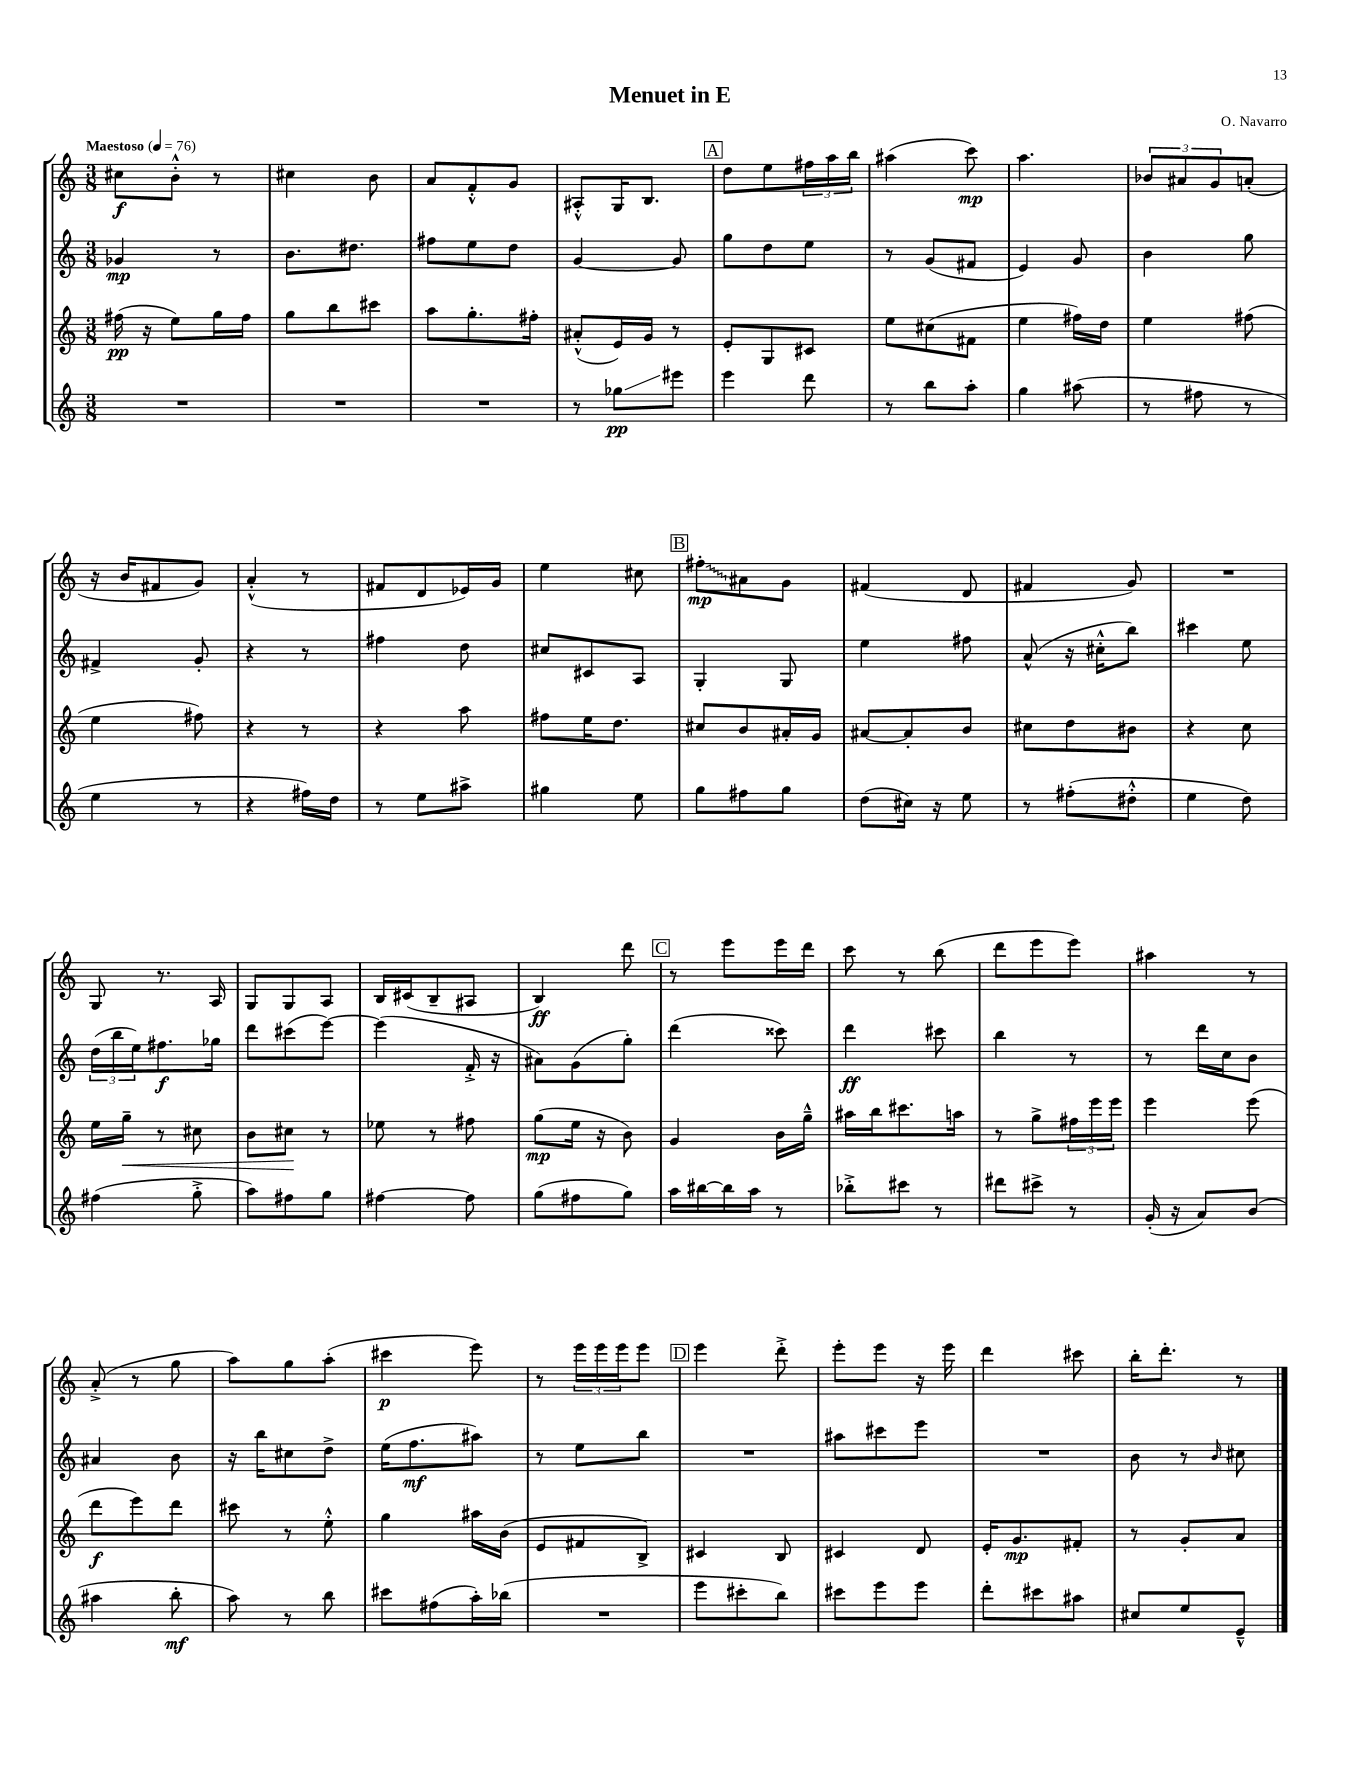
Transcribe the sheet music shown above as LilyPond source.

\header { title = "Menuet in E" composer = "O. Navarro" }
<<
\new StaffGroup <<
\new Staff = "s0" {
    \clef treble \key c \major \numericTimeSignature \time 3/8 \tempo "Maestoso" 4 = 76
    cis''8\f b'8-.-^ r8 |
    cis''4 b'8 |
    a'8 f'8-.-^ g'8 |
    ais8-.-^ g16 b8. |
    \mark \markup { \box "A" } d''8 e''8 \tuplet 3/2 { fis''16 a''16 b''16 } |
    ais''4( c'''8\mp) |
    a''4. |
    \tuplet 3/2 { bes'8 ais'8 g'8 } a'8-.( |
    r16 b'16 fis'8 g'8) |
    a'4-.-^( r8 |
    fis'8 d'8 ees'16) g'16 |
    e''4 cis''8 |
    \mark \markup { \box "B" } \once \override Glissando.style = #'zigzag fis''8-.\glissando\mp ais'8 g'8 |
    fis'4( d'8 |
    fis'4 g'8) |
    R4. |
    g8 r8. a16 |
    g8 g8 a8 |
    b16 cis'16( b8-- ais8 |
    b4\ff) d'''8 |
    \mark \markup { \box "C" } r8 e'''8 e'''16 d'''16 |
    c'''8 r8 b''8( |
    d'''8 e'''8 e'''8) |
    ais''4 r8 |
    a'8-.->( r8 g''8 |
    a''8) g''8 a''8-.( |
    cis'''4\p e'''8) |
    r8 \tuplet 3/2 { e'''16 e'''16 e'''16 } e'''8 |
    \mark \markup { \box "D" } e'''4 d'''8-.-> |
    e'''8-. e'''8 r16 e'''16 |
    d'''4 cis'''8 |
    b''16-. d'''8.-. r8 \bar "|." |
}
\new Staff = "s1" {
    \clef treble \key c \major \numericTimeSignature \time 3/8
    ges'4\mp r8 |
    b'8. dis''8. |
    fis''8 e''8 d''8 |
    g'4~ g'8 |
    \mark \markup { \box "A" } g''8 d''8 e''8 |
    r8 g'8( fis'8 |
    e'4) g'8 |
    b'4 g''8 |
    fis'4-> g'8-. |
    r4 r8 |
    fis''4 d''8 |
    cis''8 cis'8 a8 |
    \mark \markup { \box "B" } g4-. g8 |
    e''4 fis''8 |
    a'8-^( r16 cis''16-.-^ b''8) |
    cis'''4 e''8 |
    \tuplet 3/2 { d''16( b''16 e''16) } fis''8.\f ges''16 |
    d'''8 cis'''8( e'''8~) |
    e'''4( f'16-.-> r16 |
    ais'8) g'8( g''8-.) |
    \mark \markup { \box "C" } d'''4( cisis'''8) |
    d'''4\ff cis'''8 |
    b''4 r8 |
    r8 d'''16 c''16 b'8 |
    ais'4 b'8 |
    r16 b''16 cis''8 d''8-> |
    e''16( f''8.\mf ais''8) |
    r8 e''8 b''8 |
    \mark \markup { \box "D" } R4. |
    ais''8 cis'''8 e'''8 |
    R4. |
    b'8 r8 \grace { b'16 } cis''8 \bar "|." |
}
\new Staff = "s2" {
    \clef treble \key c \major \numericTimeSignature \time 3/8
    fis''16\pp( r16 e''8) g''16 fis''16 |
    g''8 b''8 cis'''8 |
    a''8 g''8.-. fis''16-. |
    ais'8-.-^( e'16) g'16 r8 |
    \mark \markup { \box "A" } e'8-. g8 cis'8 |
    e''8 cis''8( fis'8 |
    e''4 fis''16) d''16 |
    e''4 fis''8( |
    e''4 fis''8) |
    r4 r8 |
    r4 a''8 |
    fis''8 e''16 d''8. |
    \mark \markup { \box "B" } cis''8 b'8 ais'16-. g'16 |
    ais'8~ ais'8-. b'8 |
    cis''8 d''8 bis'8 |
    r4 c''8 |
    e''16 g''16--\< r8 cis''8 |
    b'8 cis''8\! r8 |
    ees''8 r8 fis''8 |
    g''8\mp( e''16 r16 b'8) |
    \mark \markup { \box "C" } g'4 b'16 g''16---^ |
    ais''16 b''16 cis'''8. a''16 |
    r8 g''8-> \tuplet 3/2 { fis''16 e'''16 e'''16 } |
    e'''4 e'''8( |
    d'''8\f e'''8) d'''8 |
    cis'''8 r8 e''8-.-^ |
    g''4 ais''16 b'16( |
    e'8 fis'8 b8->) |
    \mark \markup { \box "D" } cis'4 b8 |
    cis'4 d'8 |
    e'16-. g'8.\mp fis'8-. |
    r8 g'8-. a'8 \bar "|." |
}
\new Staff = "s3" {
    \clef treble \key c \major \numericTimeSignature \time 3/8
    R4. |
    R4. |
    R4. |
    r8 ges''8\glissando\pp eis'''8 |
    \mark \markup { \box "A" } e'''4 d'''8 |
    r8 b''8 a''8-. |
    g''4 ais''8( |
    r8 fis''8 r8 |
    e''4 r8 |
    r4 fis''16) d''16 |
    r8 e''8 ais''8-> |
    gis''4 e''8 |
    \mark \markup { \box "B" } g''8 fis''8 g''8 |
    d''8( cis''16) r16 e''8 |
    r8 fis''8-.( dis''8-.-^ |
    e''4 d''8) |
    fis''4( g''8-.-> |
    a''8) fis''8 g''8 |
    fis''4~ fis''8 |
    g''8( fis''8 g''8) |
    \mark \markup { \box "C" } a''16 bis''16~ bis''16 a''16 r8 |
    bes''8-.-> cis'''8 r8 |
    dis'''8 cis'''8-> r8 |
    g'16-.( r16 a'8) b'8( |
    ais''4 b''8-.\mf |
    a''8) r8 b''8 |
    cis'''8 fis''8( a''16-.) bes''16( |
    R4. |
    \mark \markup { \box "D" } e'''8 cis'''8-. b''8) |
    cis'''8 e'''8 e'''8 |
    d'''8-. cis'''8 ais''8 |
    cis''8 e''8 e'8---^ \bar "|." |
}
>>
>>
\layout { \context { \Score \remove "Bar_number_engraver" } }
